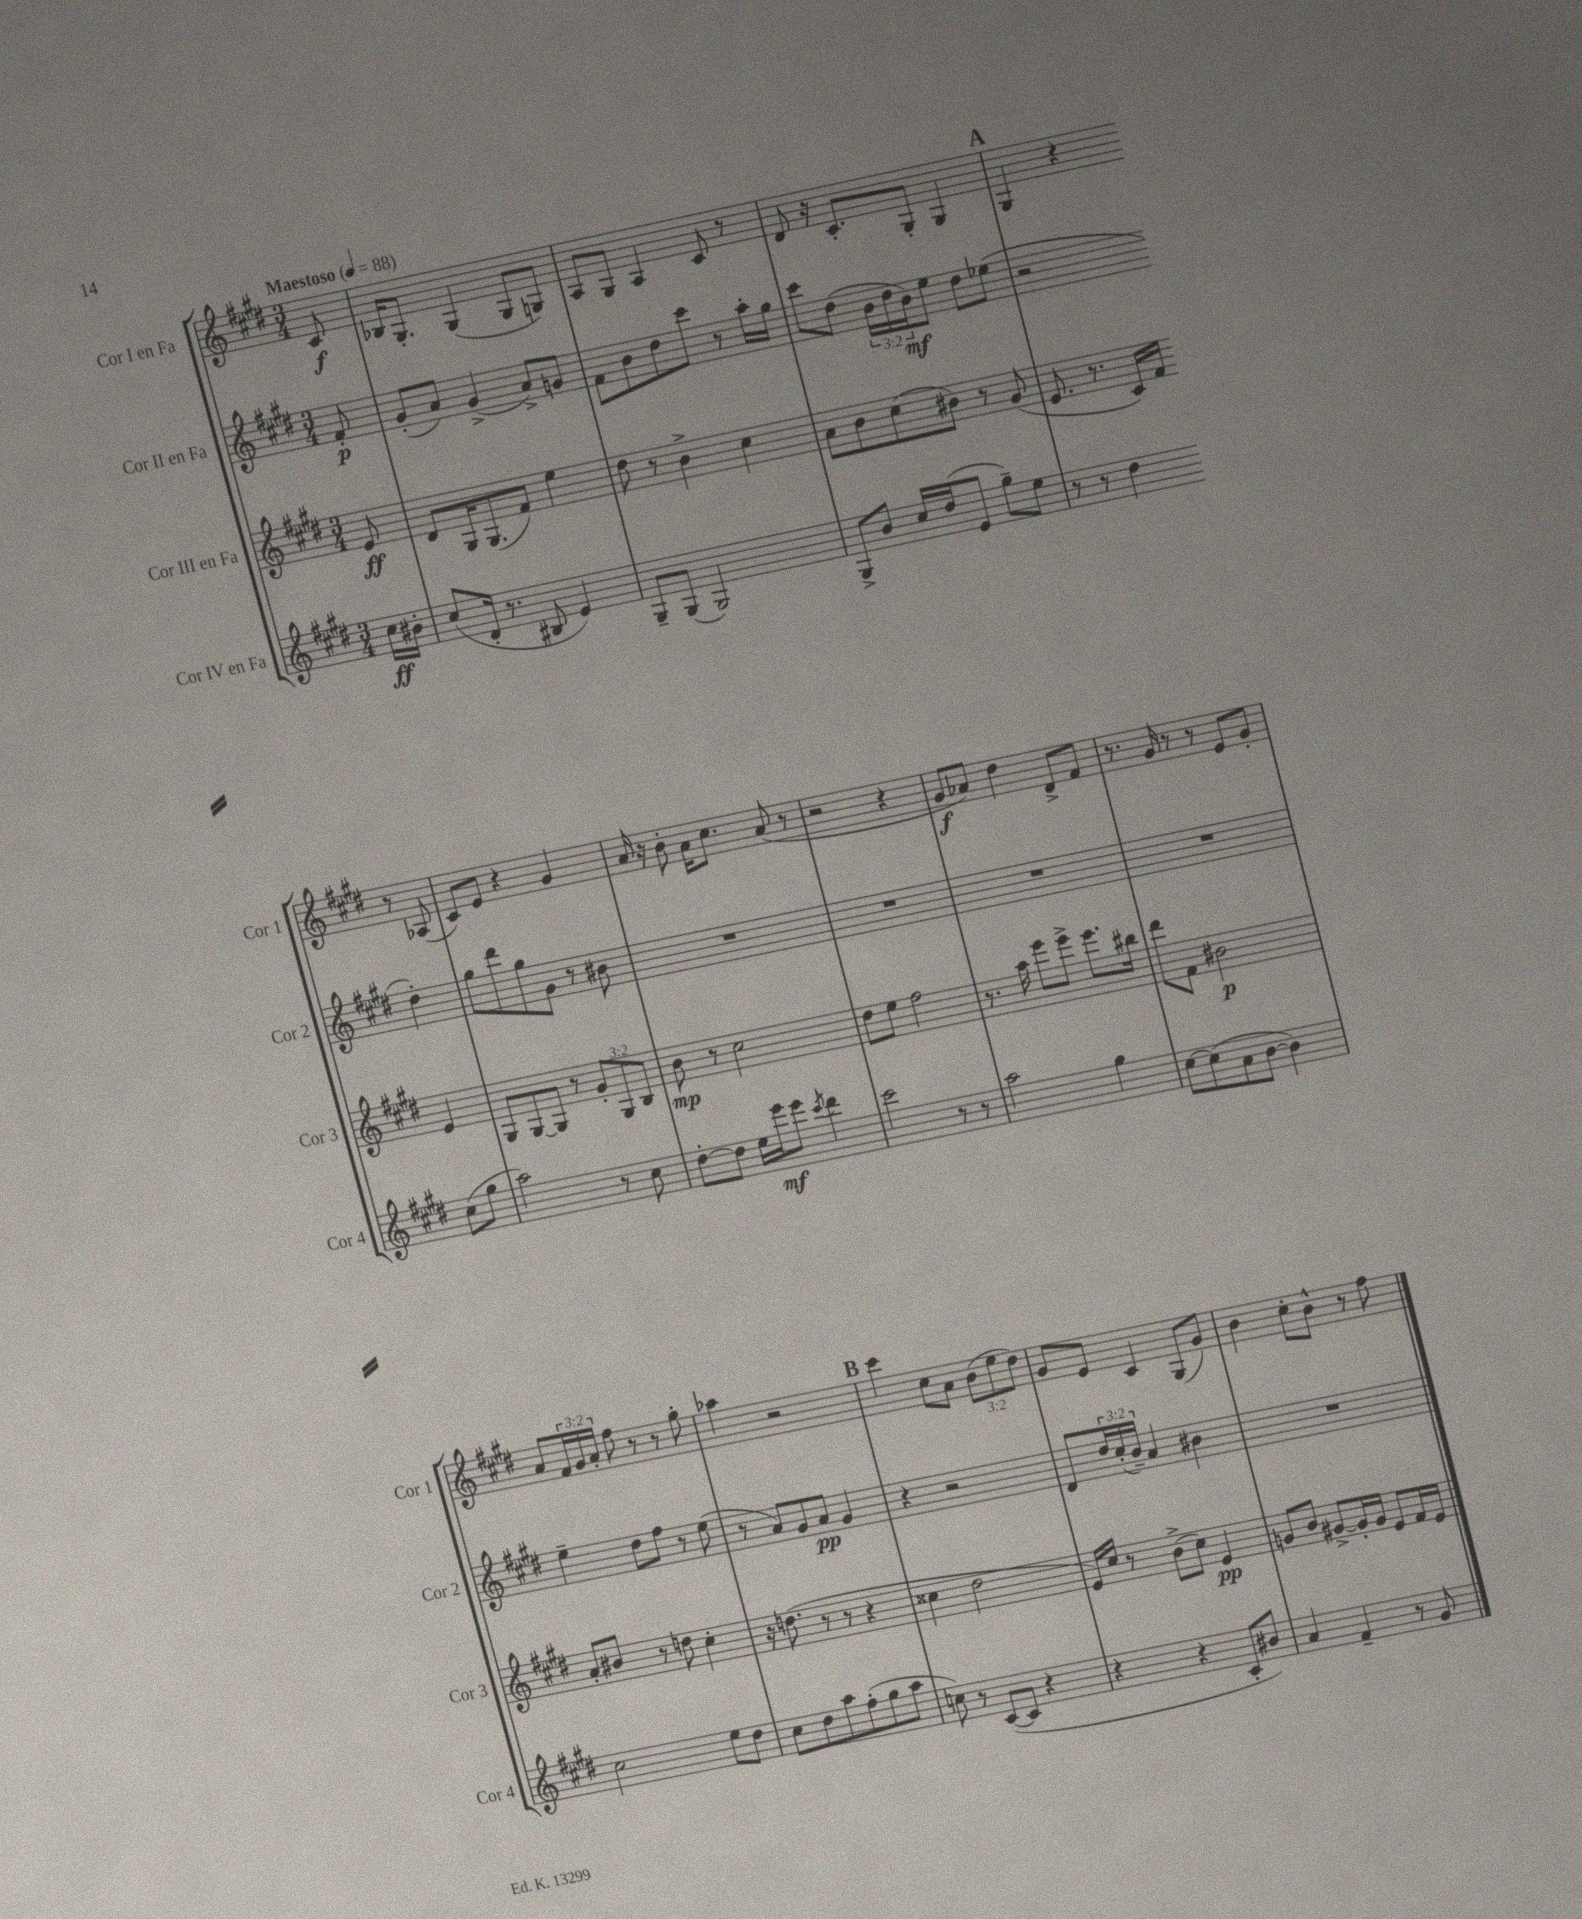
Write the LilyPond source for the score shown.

<<
\new StaffGroup <<
\new Staff = "s0" \with { instrumentName = "Cor I en Fa" shortInstrumentName = "Cor 1" } {
    \clef treble \key e \major \numericTimeSignature \time 3/4 \override Staff.TupletNumber.text = #tuplet-number::calc-fraction-text \partial 8 \tempo "Maestoso" 4 = 88
    cis'8\f |
    bes16 gis8.-. gis4( gis8 g8) |
    a8 gis8 a4 cis'8 r8 |
    dis'8 r16 cis'8.-. gis8-. gis4 |
    \mark \markup { \bold "A" } gis4 r4 r8 aes8( |
    cis'8) e'8 r4 gis'4 |
    a'16 r16 b'8-. a'16 cis''8. a'8( r8 |
    r2 r4 |
    gis'8\f aes'8) dis''4 dis'8-> fis'8 |
    r8. gis'16 r8 r8 e'8 gis'8-. |
    a'8 \tuplet 3/2 { fis'16 gis'16 a'16-. } fis''8 r8 r8 gis''8-. |
    aes''4 r2 |
    \mark \markup { \bold "B" } cis'''4 cis''8 a'8 \tuplet 3/2 { b'8( e''8 dis''8) } |
    gis'8 e'8 cis'4 gis8( gis'8) |
    b'4 cis''8-. b'8-^ r8 fis''8 \bar "|." |
}
\new Staff = "s1" \with { instrumentName = "Cor II en Fa" shortInstrumentName = "Cor 2" } {
    \clef treble \key e \major \numericTimeSignature \time 3/4 \override Staff.TupletNumber.text = #tuplet-number::calc-fraction-text \partial 8
    fis'8-.\p |
    gis'8-.( a'8) gis'4->( a'8->) g'8 |
    fis'8 b'8 dis''8 cis'''8 r8 a''16-. gis''16 |
    cis'''8 dis''8( \tuplet 3/2 { b'16 dis''16 b'16\mf) } e''8 dis''8 ees''8( |
    \mark \markup { \bold "A" } r2 dis''4-.) |
    gis''8 dis'''8 gis''8 gis'8 r8 bis'8 |
    R2. |
    R2. |
    R2. |
    R2. |
    e''4-- dis''8 fis''8 r8 e''8( |
    r8 a'8) gis'8 a'8\pp gis'4 |
    \mark \markup { \bold "B" } r4 r2 |
    dis'8 \tuplet 3/2 { dis''16 cis''16-.( b'16--) } a'4 bis'4 |
    R2. \bar "|." |
}
\new Staff = "s2" \with { instrumentName = "Cor III en Fa" shortInstrumentName = "Cor 3" } {
    \clef treble \key e \major \numericTimeSignature \time 3/4 \override Staff.TupletNumber.text = #tuplet-number::calc-fraction-text \partial 8
    e'8\ff |
    dis'8 gis16 gis8.( fis'8) e''4 |
    dis''8 r8 b'4-> cis''4 |
    a'8 b'8 cis''8( bis'8) r8 gis'8( |
    \mark \markup { \bold "A" } e'8. r8. cis'16) fis'16 e'4 |
    gis8 gis8~ gis8 r8 \tuplet 3/2 { gis'8-. gis8 b8 } |
    b'8\mp r8 cis''2 |
    dis''8 e''8 fis''2 |
    r8. a''16 e'''8 e'''8-> e'''8. bis''16 |
    dis'''8 fis'8 bis'2\p |
    a'8-. bis'8 r8 d''8 cis''4-. |
    r16 d''8.( r8 r8 r4 |
    \mark \markup { \bold "B" } cisis''4 dis''2 |
    e'16) cis''16 r8 b'8->( cis''8) e'4\pp |
    g'8 b'8 gis'8~-> gis'16-. gis'16 e'8 fis'16 e'16 \bar "|." |
}
\new Staff = "s3" \with { instrumentName = "Cor IV en Fa" shortInstrumentName = "Cor 4" } {
    \clef treble \key e \major \numericTimeSignature \time 3/4 \partial 8
    cis''16\ff bis'16-. |
    cis''8( dis'16-. r8. bis8 e'4) |
    gis8-- gis8( gis2) |
    gis8-> b'8 cis''16 dis''16( e'8 gis''8--) e''8 |
    \mark \markup { \bold "A" } r8 r8 dis''4 cis''8( gis''8 |
    a''2) r8 cis''8 |
    dis''8~-. dis''8 e''16 e'''16\mf e'''8 \acciaccatura { cis'''8 } dis'''4 |
    cis'''2 r8 r8 |
    a''2 gis''4 |
    cis''8~ cis''8( a'8 b'8~ b'4) |
    cis''2 e''8 dis''8 |
    cis''8 dis''8 a''8 fis''8-.( gis''8 a''8 |
    \mark \markup { \bold "B" } c''8) r8 cis'8~( cis'8 r4 |
    r4 r4 cis'8-. bis'8) |
    a'4 fis'4-- r8 gis'8 \bar "|." |
}
>>
>>
\layout { \context { \Score \remove "Bar_number_engraver" } }
